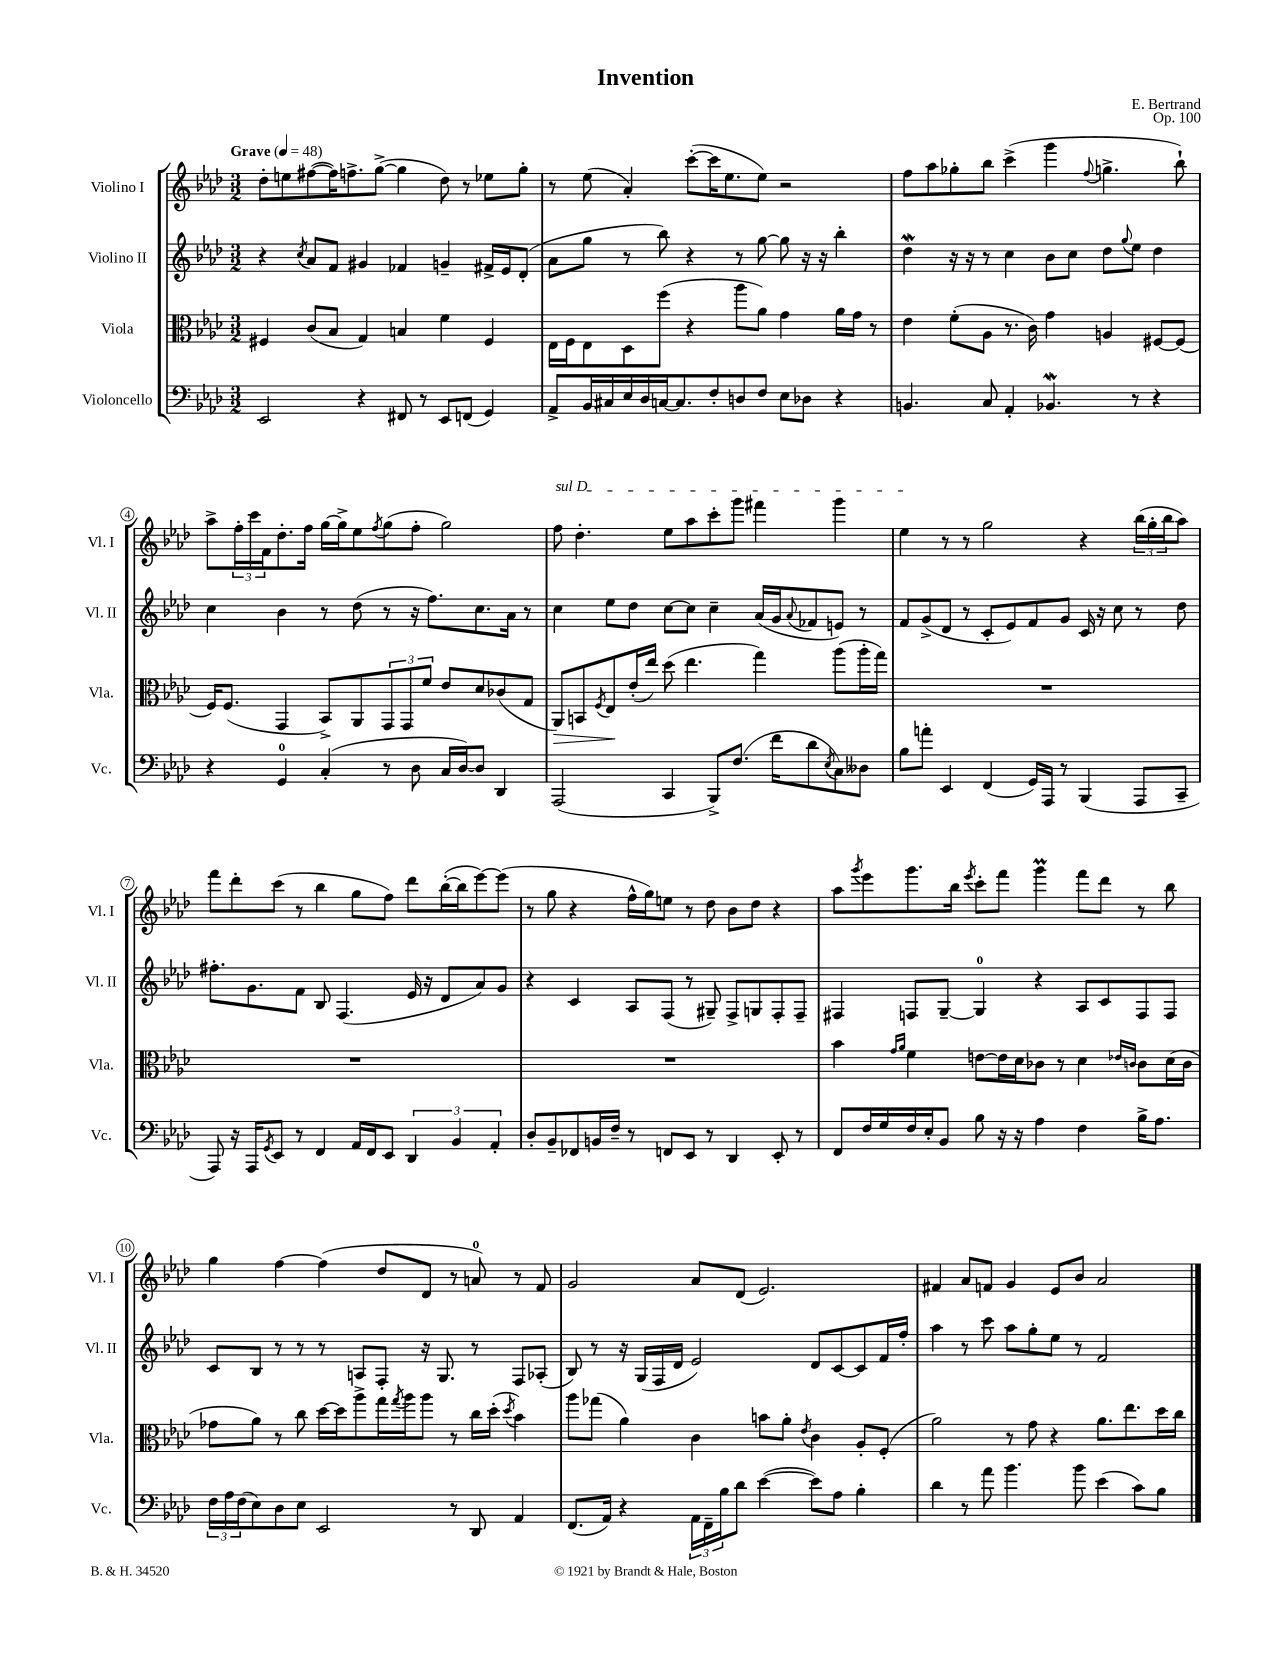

**kern	**kern	**dynam	**kern	**kern
*part4	*part3	*part3	*part2	*part1
*staff4	*staff3	*staff3	*staff2	*staff1
*I"Violoncello	*I"Viola	*	*I"Violino II	*I"Violino I
*I'Vc.	*I'Vla.	*	*I'Vl. II	*I'Vl. I
*clefF4	*clefC3	*	*clefG2	*clefG2
*k[b-e-a-d-]	*k[b-e-a-d-]	*	*k[b-e-a-d-]	*k[b-e-a-d-]
*M3/2	*M3/2	*	*M3/2	*M3/2
*MM48	*MM48	*	*MM48	*MM48
=1	=1	=1	=1	=1
!	!	!	!	!LO:TX:a:B:t=Grave
2EE-/	4F#X/	.	4r	8dd-'\L
.	.	.	.	8een\
.	.	.	8qcc/	.
.	(8c/L	.	8a-/L	([8ff#X\
.	8B-/J	.	8f/J	16ff#\K])
.	.	.	.	8.ffn^\
4r	4G/)	.	4g#X/	.
.	.	.	.	([8gg^\J
8FF#X/	4Bn/	.	4f-X/	4gg\]
8r	.	.	.	.
8EE-/L	4f\	.	4gn~/	8dd-\)
(8FFn/J	.	.	.	8r
4GG/)	4F#/	.	16f#X^/LL	8ee-X\L
.	.	.	16e-/J	.
.	.	.	(8d-'/J	8gg'\J
=2	=2	=2	=2	=2
8AA-^/L	16E-\LL	.	8a-\L	8r
.	16F\J	.	.	.
16BB-/L	8E-\	.	8gg\J	(8ee-\
16C#X/	.	.	.	.
16E-/	8D-\	.	8r	4a-'/)
16D-/	.	.	.	.
[16Cn/J	(8ff\J	.	8bb-\)	.
8.C/]	.	.	.	.
.	4r	.	4r	([8ccc'\L
8F'/	.	.	.	16ccc\K]
.	.	.	.	8.ee-\
8Dn/	8aa-\L	.	8r	.
8F/J	8a-\J)	.	[8gg\	8ee-\J)
8E-\L	4g\	.	8gg\]	2r
8D-X\J	.	.	16r	.
.	.	.	16r	.
4r	16a-\LL	.	4bb-'\	.
.	16g\JJ	.	.	.
.	8r	.	.	.
=3	=3	=3	=3	=3
4.BBn/	4e-\	.	4dd-w\	8ff\L
.	.	.	.	8aa-\
.	(8f'\L	.	16r	8gg-X'\
.	.	.	16r	.
8C/	8A-\J	.	8r	8bb-\J
4AA-'/	8.r	.	4cc\	(4ccc^\
.	16c\)	.	.	.
4.BB-XW/	4g\	.	8b-\L	4ggg\
.	.	.	8cc\J	.
.	.	.	.	8qqff/
.	4An/	.	8dd-\L	4.ggn^\
.	.	.	8qqgg/	.
8r	.	.	8ee-\J	.
4r	[8F#X/L	.	4dd-\	.
.	(8F#/J]	.	.	8bb-`\)
!!LO:LB:g=z
=4	=4	=4	=4	=4
4r	16F/KL)	.	4cc\	8aa-^\L
.	(8.F/J	.	.	.
.	.	.	.	24ff'\L
.	.	.	.	24ccc\
.	.	.	.	24f\J
4GG/	4GG/	.	4b-\	8.dd-'\
.	.	.	.	16ff\Jk
(4C'/	8BB-^/L)	.	8r	[16gg\LL
.	.	.	.	16gg^\J]
.	8AA-/	.	(8dd-\	8ee-\
.	.	.	.	8qff/
8r	12GG/	.	8r	(8gg\
.	12GG/	.	.	.
8D-\	.	.	16r	8ff'\J
.	12f/J	.	.	.
.	.	.	8.ff\L)	.
16C/LL	8e-/L	.	.	2gg\)
[16D-/J)	.	.	.	.
8D-/J]	8d-/	.	8.cc\	.
4DD-/	(8c-X/	.	.	.
.	.	.	16a-\Jk	.
.	8G/J	.	8r	.
=5	=5	=5	=5	=5
!	!	!	!	!LO:TX:a:i:t=sul D
!	!	!LO:HP:b	!	!
(2AAA-/	8AA-/L)	>	4cc\	8ff\
.	8BBn/	.	.	4.dd-'\
.	8qF/	.	.	.
.	8E-/	.	8ee-\L	.
.	(16e-'/L	]	8dd-\J	.
.	16ee-/JJ)	.	.	.
4CC/	(8dd-\	.	[8cc\L	8ee-\L
.	4.ee-\	.	8cc\J]	8aa-\
8BBB-^/L)	.	.	4cc~\	8ccc'\
(8.F/J	.	.	.	8ggg\J
.	4gg\)	.	(16a-/LL	4fff#X\
16f\KL	.	.	16g/J	.
.	.	.	8qqa-/	.
8d-\	.	.	8f-X/	.
8qE-/	.	.	.	.
8C\)	(8aa-\L	.	8en/J)	4ggg\
8D--X\J	16aa-'\L	.	8r	.
.	16gg\JJ)	.	.	.
=6	=6	=6	=6	=6
8B-\L	1.r	.	8f/L	4ee-\
8an'\J	.	.	(8g^/	.
4EE-/	.	.	8d-/J	8r
.	.	.	8r	8r
(4FF/	.	.	8c'/L	2gg\
.	.	.	8e-/)	.
16GG/LL)	.	.	8f/	.
16AAA-/JJ	.	.	.	.
8r	.	.	8g/J	.
(4BBB-/	.	.	16c/	4r
.	.	.	16r	.
.	.	.	8cc\	.
8AAA-/L	.	.	8r	(24bb-\LL
.	.	.	.	24gg'\
.	.	.	.	24bb-\J
8CC~/J	.	.	8dd-\	8aa-\J)
!!LO:LB:g=z
=7	=7	=7	=7	=7
8AAA-/)	1.r	.	8.ff#X'\L	8fff\L
16r	.	.	.	8ddd-'\
16AAA-/KL	.	.	8.g\	.
8qGG/	.	.	.	.
8EE-/J	.	.	.	(8ccc\J
8r	.	.	8f\J	8r
4FF/	.	.	8B-/	4bb-\
.	.	.	(4.F/	.
16AA-/LL	.	.	.	8gg\L
16FF/J	.	.	.	.
8EE-/J	.	.	.	8ff\J)
6DD-/	.	.	16e-/	8ddd-\L
.	.	.	16r	.
.	.	.	8d-/L	([16bb-'\L
6BB-/	.	.	.	.
.	.	.	.	16bb-\J]
.	.	.	8a-/)	[8eee-\)
6AA-'/	.	.	.	.
.	.	.	8g/J	(8eee-\J]
=8	=8	=8	=8	=8
8D-'/L	1.r	.	4r	8r
8BB-~/	.	.	.	8gg\
8FF-X/	.	.	4c/	4r
16BBn/L	.	.	.	.
16F~/JJ	.	.	.	.
8r	.	.	8A-/L	16ff^^\LL
.	.	.	.	16gg\J)
8FFn/L	.	.	(8F/J	8een\J
8EE-/J	.	.	8r	8r
8r	.	.	8G#X~/)	8dd-\
4DD-/	.	.	8F^/L	8b-\L
.	.	.	8Gn/	8dd-\J
8EE-'/	.	.	8F'/	4r
8r	.	.	8F~/J	.
=9	=9	=9	=9	=9
8FF/L	4b-\	.	4F#X/	8aa-\L
.	.	.	.	8qggg/
16F/L	.	.	.	8eee-\
16G/	.	.	.	.
.	16qqg/LL	.	.	.
.	16qqa-/JJ	.	.	.
16F/	4f\	.	8Fn/L	8.ggg\
16E-'/J	.	.	.	.
8BB-/J	.	.	[8G~/J	.
.	.	.	.	16bb-\Jk
.	.	.	.	8qeee-/
8B-\	[8en\L	.	4G/]	8ccc'\L
16r	16e\L]	.	.	8fff\J
16r	16d-\J	.	.	.
4A-\	8c-X\J	.	4r	4gggm\
.	8r	.	.	.
4F\	4d-\	.	8A-/L	8fff\L
.	.	.	8c/	8ddd-\J
.	16qqe-X/LL	.	.	.
.	16qqcn/JJ	.	.	.
16B-^\KL	8c\L	.	8F/	8r
8.A-\J	.	.	.	.
.	(16d-\L	.	8F/J	8bb-\
.	16c\JJ	.	.	.
!!LO:LB:g=z
=10	=10	=10	=10	=10
24F\LL	8g-X\L	.	8c/L	4gg\
24A-\	.	.	.	.
(24F\J	.	.	.	.
8E-\)	8a-\J)	.	8B-/J	.
8D-\	8r	.	8r	[4ff\
8E-\J	8cc\	.	8r	.
2EE-/	[16dd-\LL	.	8r	(4ff\]
.	16dd-\J]	.	.	.
.	8aa-^\	.	8An/L	.
.	16gg\L	.	8F'/J	8dd-/L
.	8qgg/	.	.	.
.	16aa-\J	.	.	.
.	8aa-\J	.	16r	8d-/J
.	.	.	8.G/	.
8r	8r	.	.	8r
8DD-/	16cc\LL	.	8r	8an/)
.	(16dd-'\JJ	.	.	.
.	8qdd-/	.	.	.
4AA-/	4b-\)	.	8F/L	8r
.	.	.	(8A-X'/J	8f/
=11	=11	=11	=11	=11
(8.FF/L	8aa-\L	.	8B-/)	2g/
.	(8gg-X\J	.	8r	.
16AA-/Jk)	.	.	.	.
4r	4a-\)	.	16r	.
.	.	.	(16G/LL	.
.	.	.	16F/	.
.	.	.	16d-/JJ	.
24AA-\LL	4c\	.	2e-/)	8a-/L
24FF~\	.	.	.	.
24B-\J	.	.	.	.
8d-\J	.	.	.	(8d-/J
([4e-\	8bn\L	.	.	2.e-/)
.	8a-'\J	.	.	.
.	8qe-/	.	.	.
8e-\L])	4c\	.	8d-/L	.
8A-\J	.	.	[8c/	.
4B-'\	8A-'/L	.	8c/]	.
.	(8F'/J	.	16f/L	.
.	.	.	16ff'/JJ	.
=12	=12	=12	=12	=12
4d-\	2a-\)	.	4aa-\	4f#X/
8r	.	.	8r	8a-/L
8a-\	.	.	8ccc\	8fn/J
4.b-\	8r	.	8aa-\L	4g/
.	8g\	.	8gg'\	.
.	4r	.	8ee-\J	8e-/L
8b-\	.	.	8r	8b-/J
(4e-\	8.a-\L	.	2f/	2a-/
.	8.ee-\	.	.	.
8c\L)	.	.	.	.
8B-\J	16dd-\L	.	.	.
.	16cc\JJ	.	.	.
==	==	==	==	==
*-	*-	*-	*-	*-
